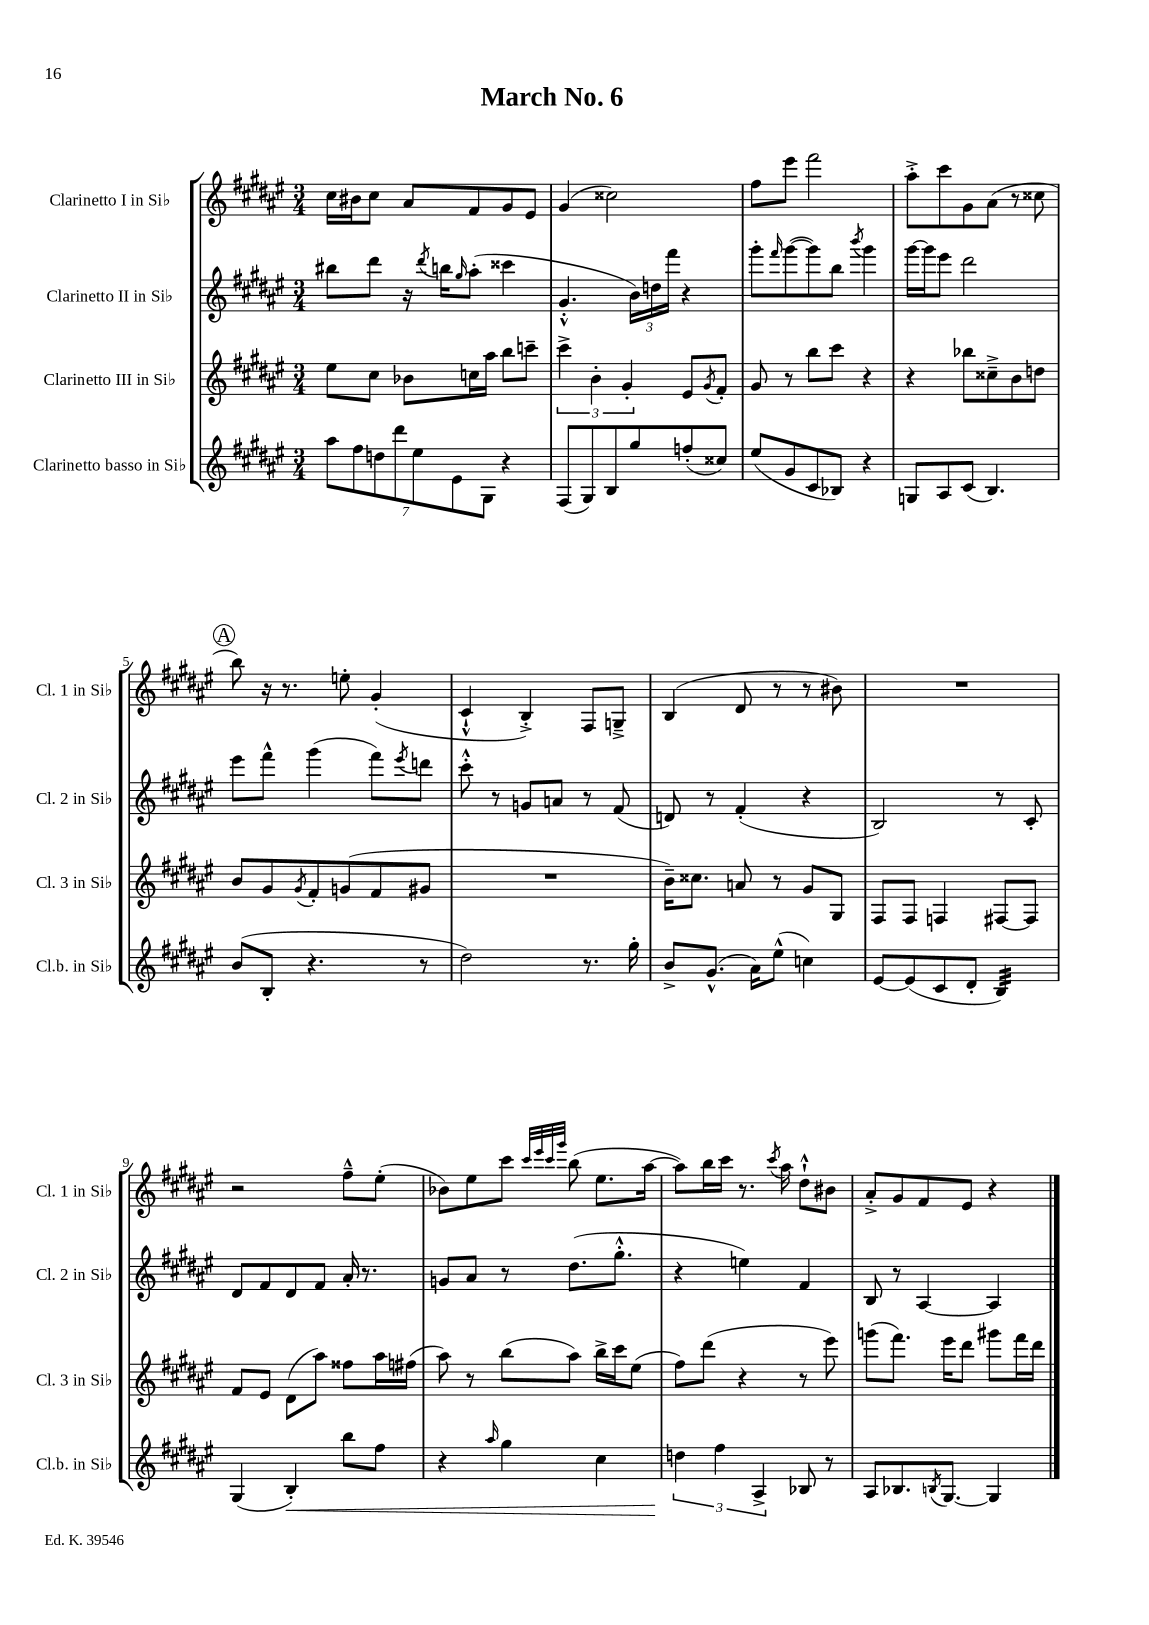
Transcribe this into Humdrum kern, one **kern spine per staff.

**kern	**kern	**kern	**kern
*staff4	*staff3	*staff2	*staff1
*clefG2	*clefG2	*clefG2	*clefG2
*k[f#c#g#d#a#e#]	*k[f#c#g#d#a#e#]	*k[f#c#g#d#a#e#]	*k[f#c#g#d#a#e#]
*M3/4	*M3/4	*M3/4	*M3/4
14aa#	8ee#	8bb#	16cc#
.	.	.	16b#
14ff#	.	.	.
.	8cc#	8ddd#	8cc#
14dd	.	.	.
14ddd#	.	.	.
.	8b-	16r	8a#
14ee#	.	.	.
.	.	8qddd#	.
.	.	16bb	.
14e#	.	.	.
.	.	16qqgg#	.
.	16cc	(8aa#'	8f#
14G#	.	.	.
.	16aa#	.	.
4r	8bb	4ccc##	8g#
.	8ccc~	.	8e#
=	=	=	=
(8F#	6ccc#^	4.g#'^^	(4g#
8G#)	.	.	.
.	6b'	.	.
8B	.	.	2cc##)
.	6g#'	.	.
8gg#	.	24b)	.
.	.	24dd	.
.	.	24fff#	.
(8ff'	8e#	4r	.
.	8qg#	.	.
8cc##)	8f#'	.	.
=	=	=	=
(8ee#	8g#	8ggg#'	8ff#
.	.	16qqfff#	.
8g#	8r	([8ggg#	8eee#
8c#	8bb	8ggg#])	2fff#
8B-)	8ccc#	8bb	.
.	.	8qbbb	.
4r	4r	4ggg#	.
=	=	=	=
8G	4r	[16ggg#	8aa#'^
.	.	16ggg#]	.
8A#	.	8eee#	8ccc#
(8c#	8bb-	2ddd#	8g#
4.B)	8cc##~^	.	(8a#
.	8b	.	8r
.	8dd	.	8cc##
=	=	=	=
(8b	8b	8eee#	8bb)
8B'	8g#	8fff#^^	16r
.	.	.	8.r
.	8qg#	.	.
4.r	8f#'	(4ggg#	.
.	(8g	.	8ee'
.	8f#	8fff#)	(4g#'
.	.	8qeee#	.
8r	8g#	8ddd	.
=	=	=	=
2dd#)	2.r	8ccc#'^^	4c#`^^
.	.	8r	.
.	.	8g	4B'^)
.	.	8a	.
8.r	.	8r	8F#
.	.	(8f#	8G~^
16gg#'	.	.	.
=	=	=	=
8b^	16b~)	8d)	(4B
.	8.cc##	.	.
(8.g#^^	.	8r	.
.	8a	(4f#'	8d#
16a#)	.	.	.
(8ee#^^	8r	.	8r
4cc)	8g#	4r	8r
.	8G#	.	8b#)
=	=	=	=
[8e#	8F#	2B)	2.r
(8e#]	8F#	.	.
8c#	4F	.	.
8d#'	.	.	.
4B)	[8F#	8r	.
.	8F#]	8c#'	.
=	=	=	=
(4G#	8f#	8d#	2r
.	8e#	8f#	.
4B')	(8d#	8d#	.
.	8aa#)	8f#	.
8bb	8ff##	16a#'	8ff#~^^
.	.	8.r	.
8ff#	16aa#	.	(8ee#'
.	(16ff#	.	.
=	=	=	=
4r	8aa#)	8g	8b-)
.	8r	8a#	8ee#
16qqaa#	.	.	.
4gg#	(8bb	8r	8ccc#
.	.	.	32qqccc#
.	.	.	32qqeee#
.	.	.	32qqccc#
.	.	.	32qqggg#
.	8aa#)	(8.dd#	(8bb
4cc#	16bb^	.	8.ee#
.	16ccc#	8.gg#'^^	.
.	(8ee#	.	.
.	.	.	[16aa#
=	=	=	=
6dd	8ff#)	4r	8aa#])
.	(8ddd#	.	16bb
6ff#	.	.	.
.	.	.	16ccc#
.	4r	4ee)	8.r
6A#^	.	.	.
.	.	.	8qccc#
.	.	.	16aa#
8B-	8r	4f#	8dd#`^^
8r	8eee#)	.	8b#
=	=	=	=
8A#	(8ggg	8B	8a#'^
8.B-	8.fff#)	8r	8g#
.	.	[4A#	8f#
8qB	.	.	.
[8.G#	16eee#	.	.
.	8ddd#	.	8e#
4G#]	8ggg#	4A#]	4r
.	16fff#	.	.
.	16ddd#	.	.
==	==	==	==
*-	*-	*-	*-
